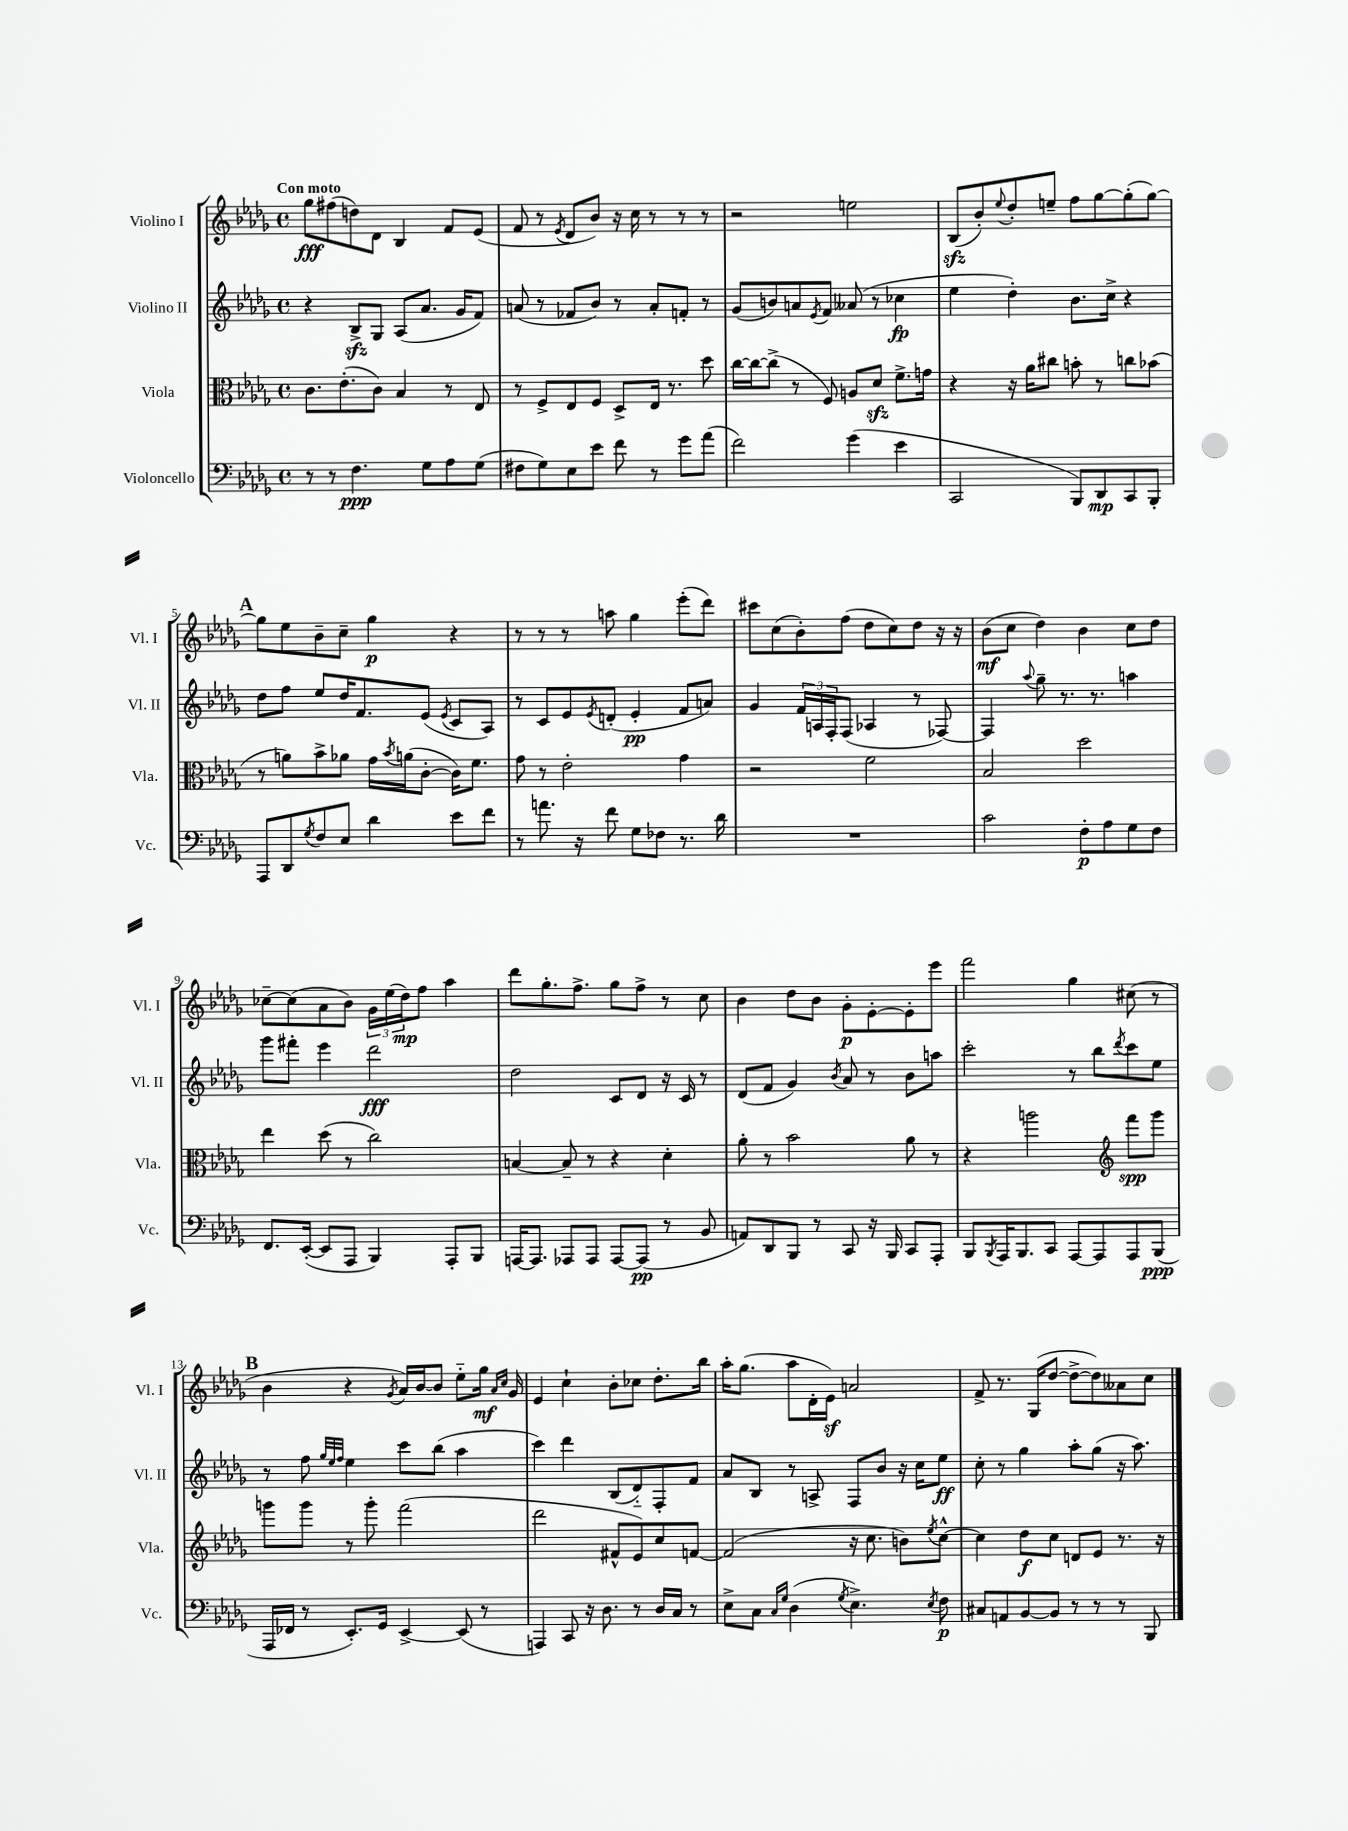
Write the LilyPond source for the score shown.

<<
\new StaffGroup <<
\new Staff = "s0" \with { instrumentName = "Violino I" shortInstrumentName = "Vl. I" } {
    \clef treble \key des \major \defaultTimeSignature \time 4/4 \tempo "Con moto"
    ges''8\fff fis''8( d''8) des'8 bes4 f'8 ees'8( |
    f'8 r8 \acciaccatura { ees'8 } des'8 bes'8) r16 c''16 r8 r8 r8 |
    r2 e''2 |
    bes8\sfz( bes'8-.) \appoggiatura { ees''8 } des''8-. e''8-- f''8 ges''8~ ges''8-.( ges''8~) |
    \mark \markup { \bold "A" } ges''8 ees''8 bes'8-- c''8-- ges''4\p r4 |
    r8 r8 r8 a''8 ges''4 ees'''8-.( des'''8) |
    cis'''8 c''8( bes'8-.) f''8( des''8 c''8) des''8 r16 r16 |
    bes'8\mf( c''8 des''4) bes'4 c''8 des''8 |
    ces''8~-- ces''8( aes'8 bes'8) \tuplet 3/2 { ges'16 ees''16( des''16\mp) } f''8 aes''4 |
    des'''8 ges''8.-. f''8.-> ges''8 f''8-> r8 c''8 |
    bes'4 des''8 bes'8 ges'8-.\p ees'8~-. ees'8-. ees'''8 |
    f'''2 ges''4 cis''8( r8 |
    \mark \markup { \bold "B" } bes'4 r4 \acciaccatura { ges'8 } aes'16) bes'16~ bes'8 ees''8-_ ges''16\mf \grace { aes'16 c''16 } ges'16 |
    ees'4 c''4-! bes'8-. ces''8 des''8.-. bes''16 |
    aes''16-. ges''8.( aes''8 des'16-. ees'16\sf) a'2 |
    f'8-> r8. ges16( des''8~ des''8~-> des''8) aeses'8 c''8 \bar "|." |
}
\new Staff = "s1" \with { instrumentName = "Violino II" shortInstrumentName = "Vl. II" } {
    \clef treble \key des \major \defaultTimeSignature \time 4/4
    r4 bes8->\sfz ges8 aes8( aes'8. ges'16 f'8) |
    a'8( r8 fes'8 bes'8) r8 a'8-. f'8-. r8 |
    ges'8( b'8) a'8 \acciaccatura { ees'8 } f'8 aeses'8( r8 ces''4\fp |
    ees''4 des''4-.) bes'8. c''16-> r4 |
    \mark \markup { \bold "A" } des''8 f''8 ees''8 des''16 f'8. ees'8( \acciaccatura { ees'8 } c'8 aes8) |
    r8 c'8 ees'8 \acciaccatura { ees'8 } d'8-.( ees'4-.\pp f'8 a'8) |
    ges'4 \tuplet 3/2 { f'16 a16 f16-. } f8( aes4 r8 fes8~) |
    fes4 \appoggiatura { aes''8 } ges''8-- r8. r8. a''4 |
    ges'''8 fis'''8-. ees'''4 des'''2\fff |
    des''2 c'8 des'8 r16 c'16 r8 |
    des'8( f'8 ges'4) \acciaccatura { bes'8 } aes'8 r8 bes'8 a''8 |
    c'''2-. r8 bes''8 \acciaccatura { des'''8 } c'''8 ees''8 |
    \mark \markup { \bold "B" } r8 f''8 \grace { ges''32 ees''32 f''32 } ees''4 c'''8 bes''8( aes''4 |
    c'''4) des'''4 bes8( des'8-_) f8-. f'8 |
    aes'8 bes8 r8 a8-> f8 bes'8 r16 c''16 ees''8\ff |
    c''8-. r8 ges''4 aes''8-. ges''8( r16 aes''8.) \bar "|." |
}
\new Staff = "s2" \with { instrumentName = "Viola" shortInstrumentName = "Vla." } {
    \clef alto \key des \major \defaultTimeSignature \time 4/4
    c'8. ees'8.-.( c'8) bes4 r8 ees8 |
    r8 f8-> ees8 f8 des8-> ees16 r8. des''8 |
    c''16~ c''16~ c''8->( r8 f8) a8 des'8\sfz f'8.-> g'16 |
    r4 r16 aes'16 cis''8 b'8-. r8 c''8 bes'8( |
    \mark \markup { \bold "A" } r8 a'8) bes'8-> aes'8 ges'16 \acciaccatura { bes'8 } a'16( c'8~-. c'16) f'8. |
    ges'8 r8 ees'2-. ges'4 |
    r2 f'2 |
    bes2 des''2 |
    ees''4 des''8( r8 c''2) |
    b4~ b8-- r8 r4 des'4-. |
    aes'8-. r8 bes'2 aes'8 r8 |
    r4 a''2 \clef treble f'''8\spp ges'''8 |
    \mark \markup { \bold "B" } g'''8 g'''8 r8 g'''8-. f'''2( |
    des'''2 fis'8-^ ees'8) c''8 f'8~ |
    f'2( r16 c''8. b'8) \acciaccatura { ees''8 } c''8~-^ |
    c''4 des''8\f c''8 d'8 ees'8 r8. r16 \bar "|." |
}
\new Staff = "s3" \with { instrumentName = "Violoncello" shortInstrumentName = "Vc." } {
    \clef bass \key des \major \defaultTimeSignature \time 4/4
    r8 r8 f4.\ppp ges8 aes8 ges8( |
    fis8 ges8) ees8 ees'8 f'8 r8 ges'8 aes'8( |
    f'2) ges'4( ees'4 |
    c,2 bes,,8) des,8\mp c,8 bes,,8-. |
    \mark \markup { \bold "A" } aes,,8 des,8 \acciaccatura { ges8 } f8 ees8 des'4 ees'8 f'8 |
    r8 a'8. r16 f'8 ges8 fes8 r8. des'16 |
    R1 |
    c'2 f8-.\p aes8 ges8 f8 |
    f,8. ees,16~-.( ees,8 aes,,8 bes,,4) aes,,8-. bes,,8 |
    a,,16~ a,,8. aes,,8 aes,,8 aes,,8~ aes,,8\pp( r8 bes,8 |
    a,8) des,8 bes,,8 r8 c,8 r16 bes,,16 c,8 aes,,8-. |
    bes,,8 \acciaccatura { bes,,8 } aes,,16 bes,,8. c,8 aes,,8~ aes,,8 aes,,8 bes,,8\ppp( |
    \mark \markup { \bold "B" } aes,,16 fes,16 r8 ees,8.-.) ges,16 ees,4~-> ees,8( r8 |
    a,,4) c,8 r16 des8. r8 des16 c16 r8 |
    ees8-> c8 \grace { c16 ges16 } des4( \acciaccatura { ges8 } ees4.->) \acciaccatura { ees8 } f8\p |
    cis8 a,8 bes,8~ bes,8 r8 r8 r8 bes,,8 \bar "|." |
}
>>
>>
